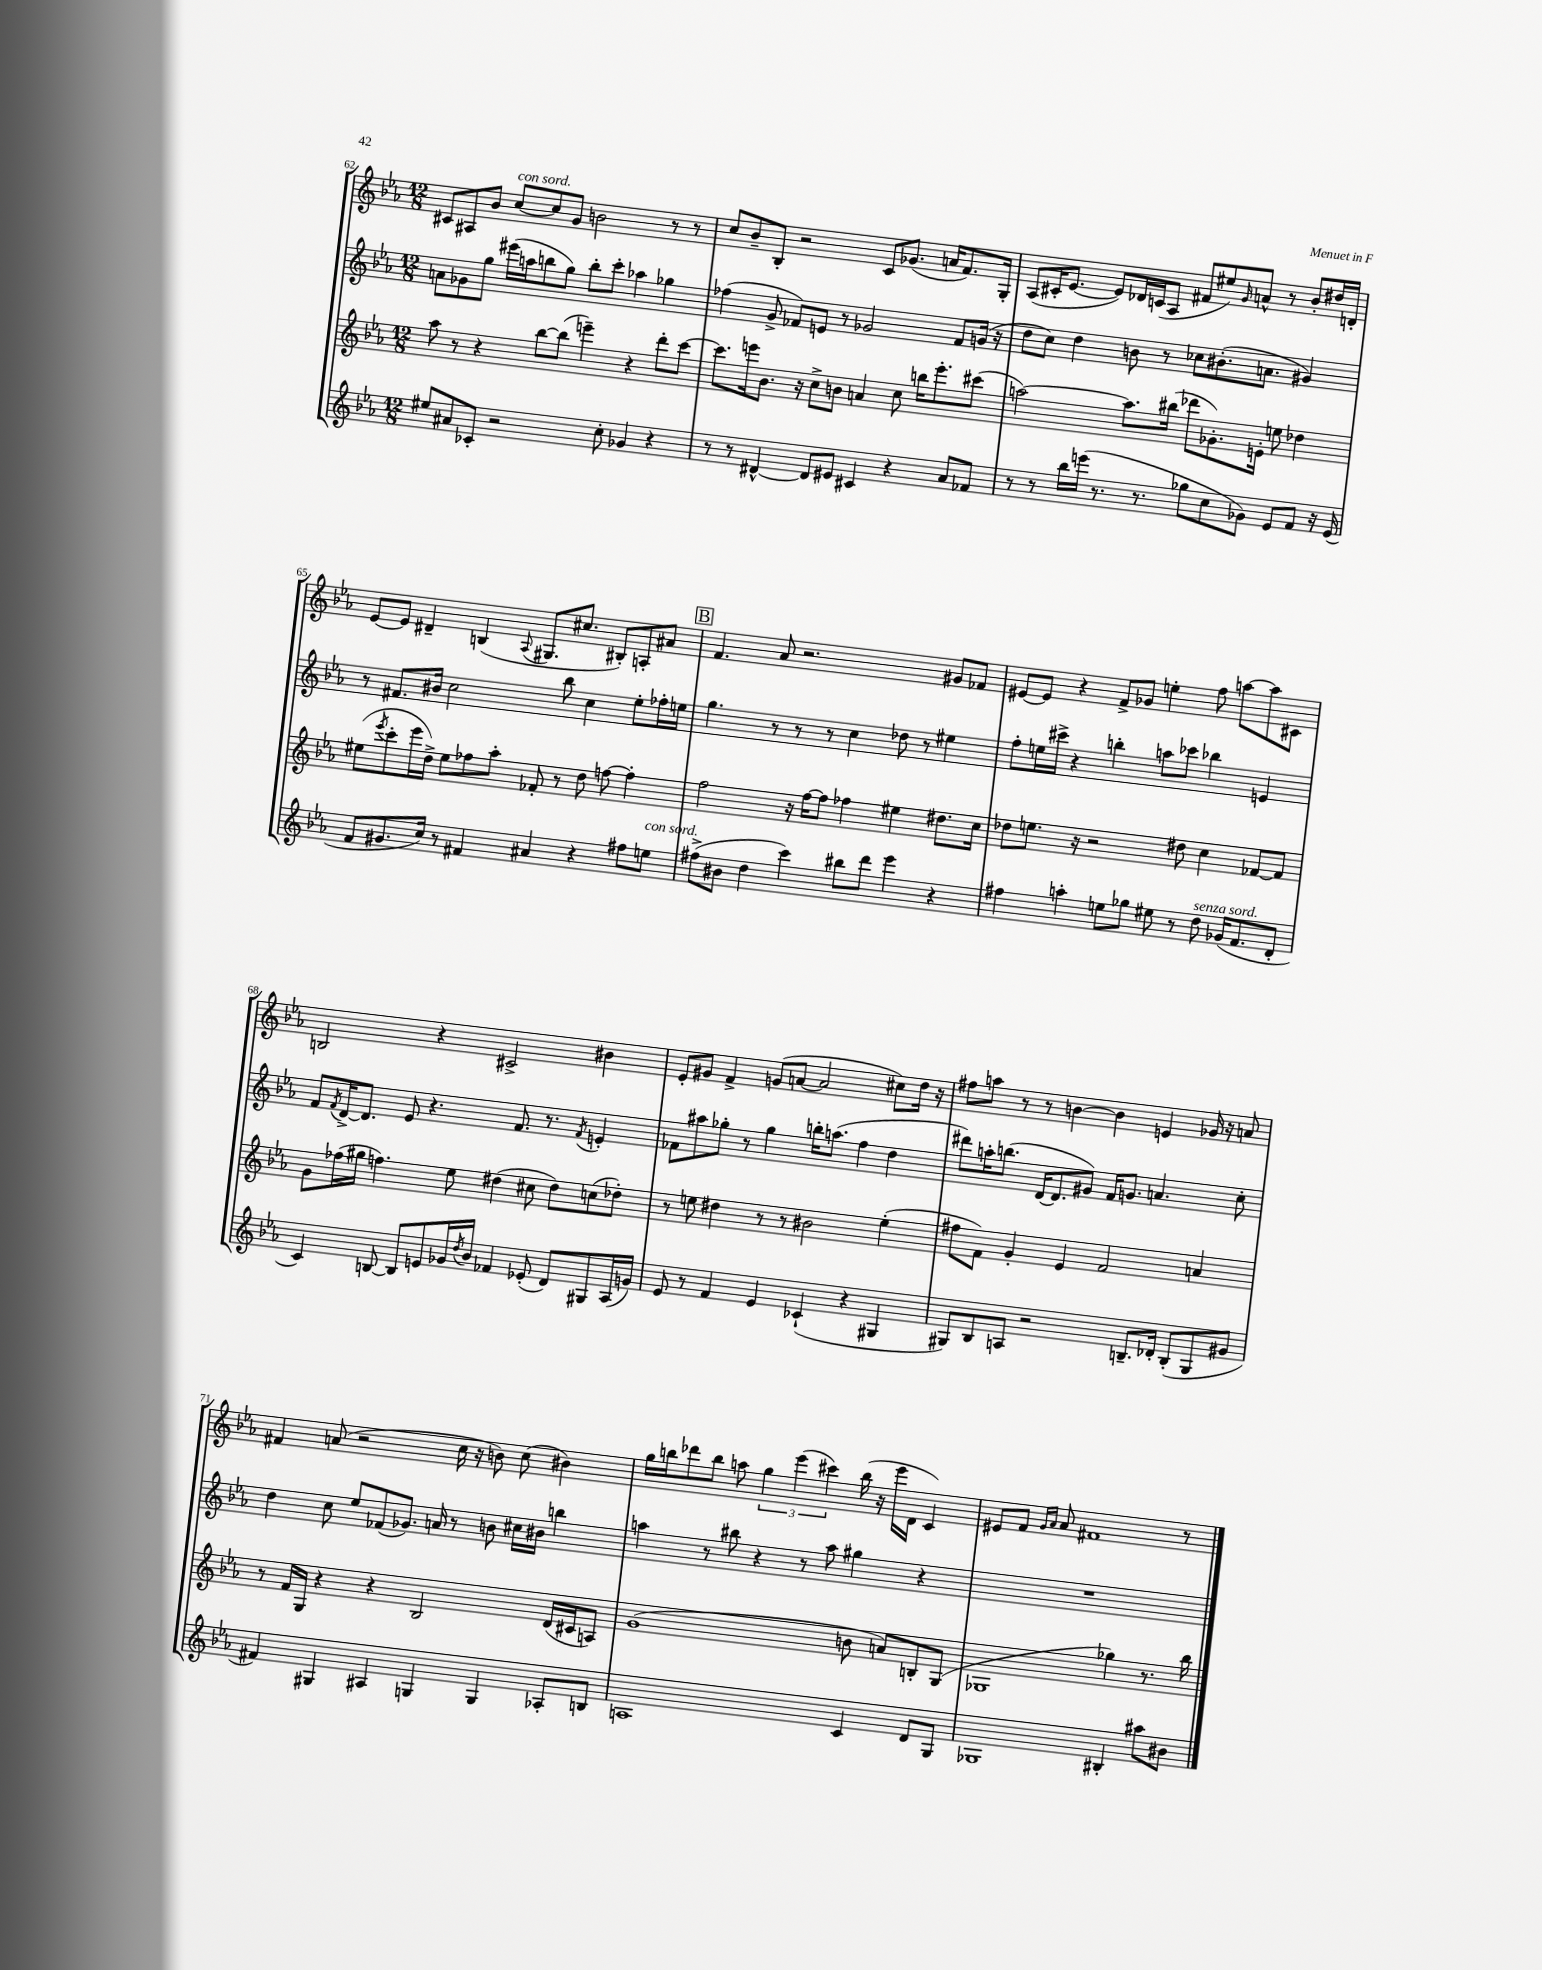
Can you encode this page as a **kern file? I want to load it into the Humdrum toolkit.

**kern	**kern	**kern	**kern
*staff4	*staff3	*staff2	*staff1
*clefG2	*clefG2	*clefG2	*clefG2
*k[b-e-a-]	*k[b-e-a-]	*k[b-e-a-]	*k[b-e-a-]
*M12/8	*M12/8	*M12/8	*M12/8
8ee#	8aa-	8a	8c#
8a#	8r	8g-	8A#
8c-'	4r	8gg	8b-
2r	.	(16eee#	[8cc
.	.	16aa	.
.	[8bb-	8bb	8cc]
.	(8bb-]	8gg)	8g
.	4eee~)	8bb'	2b
8cc'	.	8ccc'	.
4g-	4r	4aa-	.
4r	8ddd'	4gg-	8r
.	[8ccc	.	8r
=	=	=	=
8r	8.ccc]	(4ff-	8cc
8r	.	.	8b-~
.	16eee	.	.
[4d#^^	8.b-	8g^	8B-'
.	.	8f-)	2r
.	16r	.	.
8d#]	8cc^	8e	.
8e#	8b	8r	.
4c#	4a	2g-	.
.	.	.	8c
4r	8cc	.	(8.g-
.	16bb	.	.
.	8.eee'	.	16a
8a-	.	8f-	8.f)
8f-	(8ccc#	(16g	.
.	.	16r	16G'
=	=	=	=
8r	[2aa)	8dd	(8A-
8r	.	8cc)	16c#'
.	.	.	[8.e-
16bb-	.	4dd	.
(16eee	.	.	.
8.r	.	.	8e-])
.	8.aa]	8b	16d-
8.r	.	.	(16c
.	.	8r	8A-
.	(16bb#	.	.
8gg-	8ddd-	8cc-	8f#
8cc	8.g-')	(8.b#'	8ee#)
.	.	.	16qqg
8g-)	.	.	8a^^
.	16e'	8.a	.
8e-	8ee	.	8r
8f	4dd-	4g#)	8b-'
16r	.	.	16dd#
(16e-	.	.	16d'
=	=	=	=
8f	(8ee#	8r	[8e-
.	8qeee-	.	.
8.g#	8ccc'	8.f#	8e-]
.	16eee-	.	4d#~
16cc)	16dd^)	16b#	.
8r	8ee#	2cc	.
4f#	8ff-	.	(4B
.	8aa-'	.	.
.	.	.	8qqA-
4a#	8f-'	.	8.G#
.	8r	8bb-	.
.	.	.	8.cc#
4r	8dd	4cc	.
.	[8ff	.	8B#')
8ff#	4ff']	8ee-'	8A'
8ee	.	16ff-'	8a#
.	.	16ee	.
=	=	=	=
(8ff#^	2ff	4.gg	4.f
8b#	.	.	.
4dd	.	.	.
.	.	8r	8a-
4ccc)	16r	8r	2.r
.	[16ff	.	.
.	8ff]	8r	.
8bb#	4ff-	4cc	.
8ddd	.	.	.
4eee-	4ee#	8dd-	.
.	.	8r	.
4r	8.dd#	4ee#	8g#
.	.	.	8f-
.	16cc	.	.
=	=	=	=
4ff#	8dd-	8ff'	[8e#
.	8.ee	16ee	8e#]
.	.	16ccc#^	.
4aa'	.	4r	4r
.	16r	.	.
.	2r	.	.
8ee	.	4bb'	8f^
8gg-	.	.	8g-
8ee#	.	8aa	4ee'
8r	8dd#	8ccc-	.
8dd	4cc	4bb-	8ff
(16g-	.	.	[8aa
8.f	.	.	.
.	[8f-	4e	8aa]
8d'	8f-]	.	8c#
=	=	=	=
4c)	8g	8f	2B
.	.	8qf	.
.	(16ff-	[16d^	.
.	16gg#	8.d]	.
[8B	4.ff)	.	.
8B]	.	8e-	.
8e	.	4.r	4r
16g-	8ee-	.	.
8qdd	.	.	.
16b-	.	.	.
4f-	(4dd#	.	2c#^
.	.	8.f	.
(8e-'	8cc#	.	.
.	.	8.r	.
8d)	8dd#)	.	.
.	.	8qf	.
8G#	(8cc	4e'	4b#
(16A-	8dd-')	.	.
16g)	.	.	.
=	=	=	=
8e-	8r	8f-	8e-'
8r	8ee	8aa#	8g#
4f	4dd#	8gg-'	4f^
.	.	8r	.
4e-	8r	4gg-	(8g
.	8r	.	[8a
(4c-`	2b#	16bb'	2a]
.	.	(8.aa	.
4r	.	4ff	.
4G#	(4ee'	4dd	8cc#)
.	.	.	16dd
.	.	.	16r
=	=	=	=
8G#)	8ff#	8ddd#)	8ff#
8B-	8f)	16aa'	8aa
.	.	(8.bb	.
8A	4g'	.	8r
2r	.	[16d	8r
.	.	8.d]	.
.	4e-	.	[4b
.	.	8g#)	.
.	2f	16f	4b]
.	.	8.g	.
8.B~	.	.	.
.	.	4.a	4e
16d-'	.	.	.
(8B'	.	.	.
8G#	4a	.	16g-
.	.	.	16r
8g#	.	8cc'	8a
=	=	=	=
4f#)	8r	4dd	4f#
.	16f	.	.
.	16G	.	.
4G#	4r	8cc	(8a
.	.	8ee-	2r
4A#	4r	(8f-	.
.	.	8.g-)	.
4G	2B-	.	.
.	.	16a	.
.	.	8r	16cc
.	.	.	16r
4G	.	8b	8b)
.	.	16cc#	(8cc
.	.	16b#	.
8A-'	(16d	4bb	4b#)
.	16c#	.	.
8B	8A)	.	.
=	=	=	=
1A	(1g	4aa	16gg
.	.	.	16bb
.	.	.	8ddd-
.	.	8r	8bb
.	.	8bb#	8aa
.	.	4r	6gg
.	.	.	(6eee-
.	.	8r	.
.	.	.	6ccc#)
.	.	8aa	.
4c	8b	4gg#	(16bb
.	.	.	16r
.	8a)	.	16eee-
.	.	.	16d
8d	8B'	4r	4c)
8G	(8G	.	.
=	=	=	=
1G-	1G-	1.r	8e#
.	.	.	8f
.	.	.	16qqg
.	.	.	16qqa-
.	.	.	8a-
.	.	.	1f#
4B#'	4gg-)	.	.
8aa#	8.r	.	.
8b#	.	.	8r
.	16bb-	.	.
==	==	==	==
*-	*-	*-	*-
